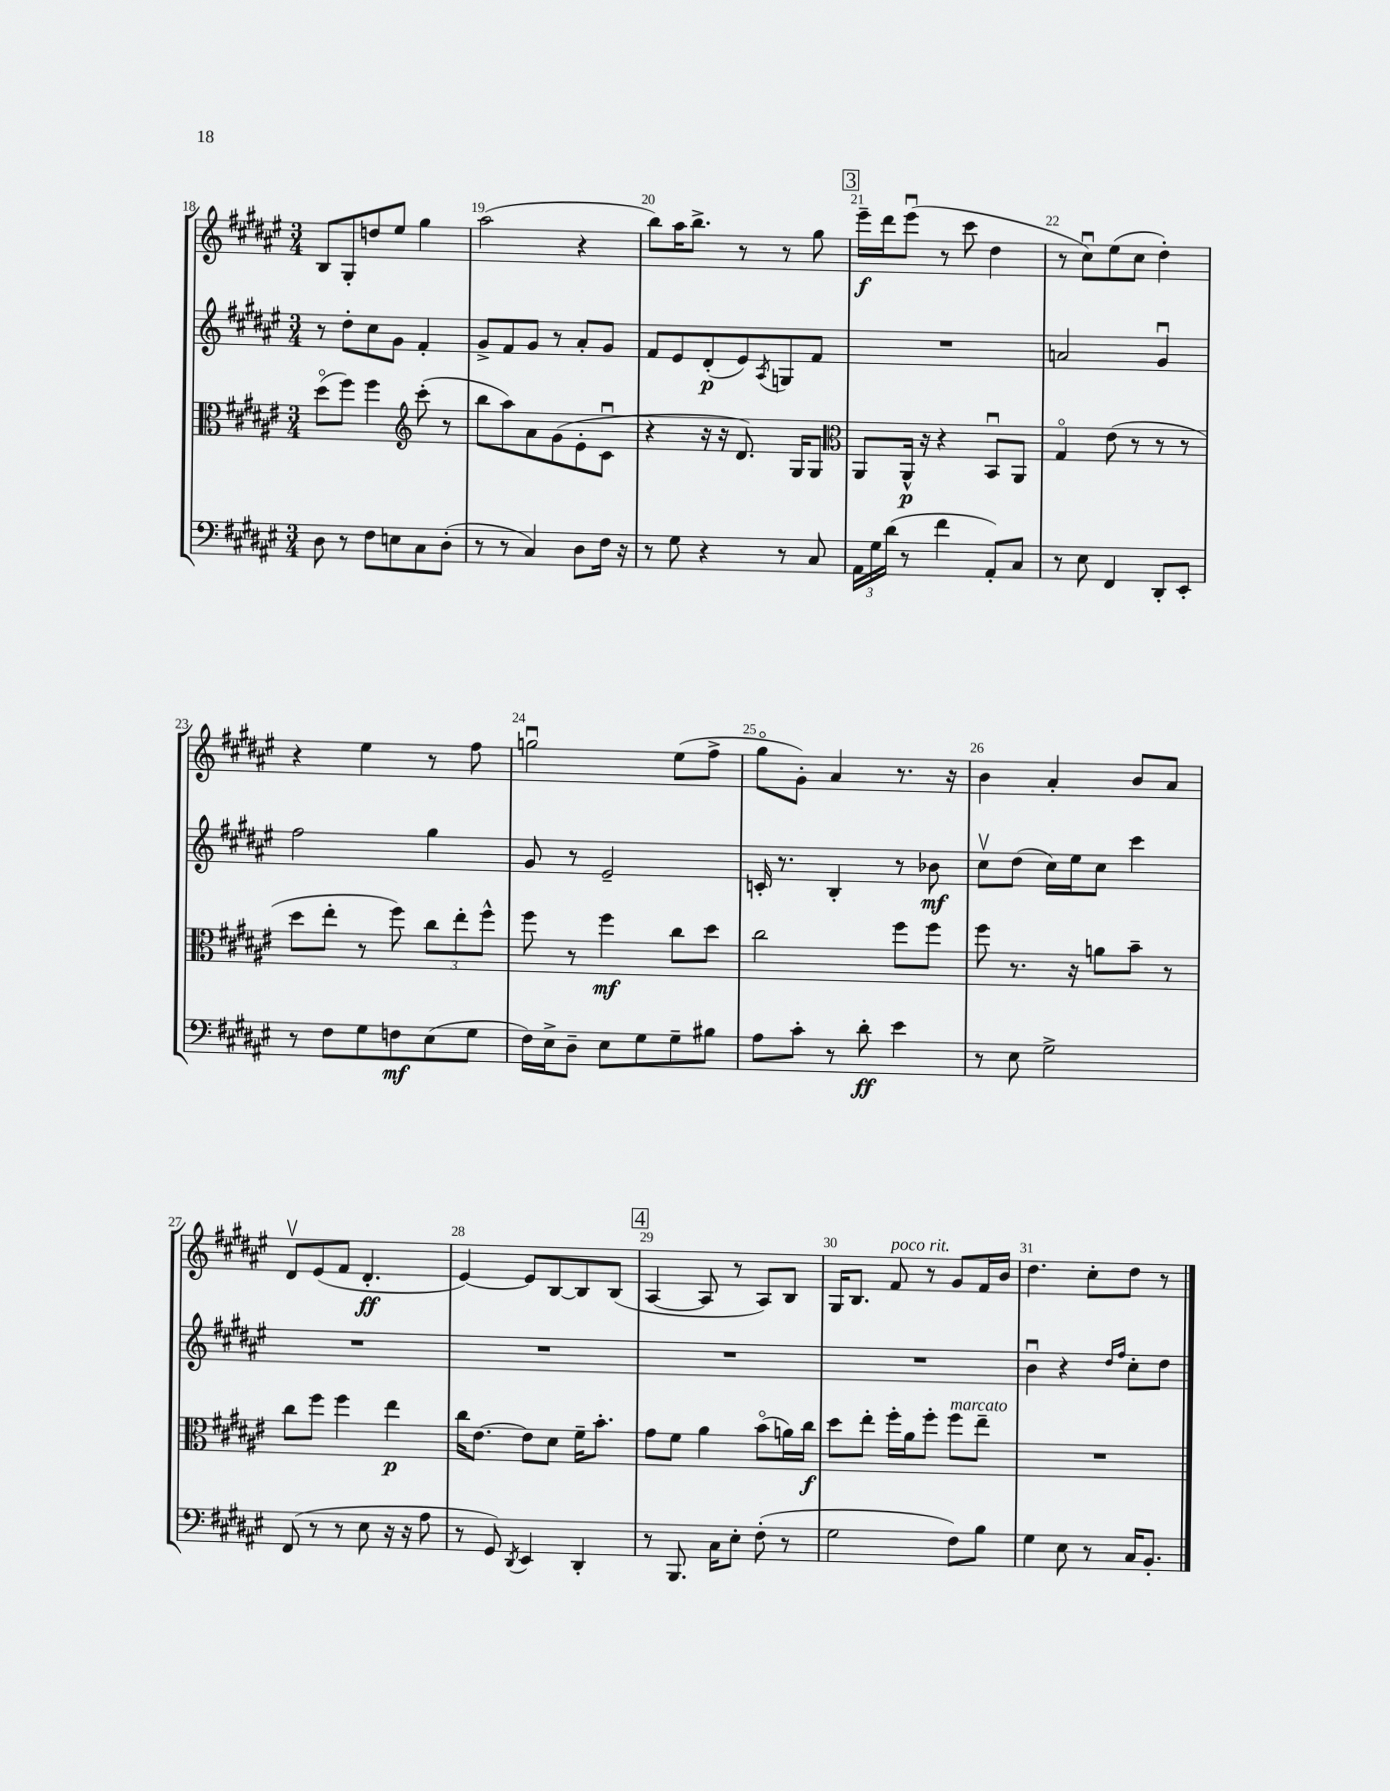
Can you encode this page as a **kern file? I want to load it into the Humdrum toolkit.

**kern	**dynam	**kern	**dynam	**kern	**dynam	**kern	**dynam
*part4	*part4	*part3	*part3	*part2	*part2	*part1	*part1
*staff4	*staff4	*staff3	*staff3	*staff2	*staff2	*staff1	*staff1
*clefF4	*	*clefC3	*	*clefG2	*	*clefG2	*
*k[f#c#g#d#a#e#]	*	*k[f#c#g#d#a#e#]	*	*k[f#c#g#d#a#e#]	*	*k[f#c#g#d#a#e#]	*
*M3/4	*	*M3/4	*	*M3/4	*	*M3/4	*
=18	=18	=18	=18	=18	=18	=18	=18
8D#\	.	(8dd#\L	.	8r	.	8B/L	.
8r	.	8ff#\J)	.	8dd#'\L	.	8G#'/	.
8F#\L	.	4ff#\	.	8cc#\	.	8ddn/	.
8En\	.	.	.	8g#\J	.	8ee#/J	.
*	*	*clefG2	*	*	*	*	*
8C#\	.	(8ccc#'\	.	4f#'/	.	4gg#\	.
(8D#'\J	.	8r	.	.	.	.	.
=19	=19	=19	=19	=19	=19	=19	=19
8r	.	8bb\L	.	8g#^/L	.	(2aa#\	.
8r	.	8aa#\)	.	8f#/	.	.	.
4C#/)	.	8a#\	.	8g#/J	.	.	.
.	.	(8g#\	.	8r	.	.	.
8D#\L	.	8e#'\	.	8a#'/L	.	4r	.
16F#\Jk	.	8c#u\J	.	8g#/J	.	.	.
16r	.	.	.	.	.	.	.
=20	=20	=20	=20	=20	=20	=20	=20
8r	.	4r	.	8f#/L	.	8bb\L)	.
8G#\	.	.	.	8e#/	.	16aa#\K	.
.	.	.	.	.	.	8.bb^\J	.
4r	.	16r	.	(8d#'/	p	.	.
.	.	16r	.	.	.	.	.
.	.	8.d#/)	.	8e#/)	.	8r	.
.	.	.	.	8qA#/	.	.	.
8r	.	.	.	8Gn/	.	8r	.
.	.	16G#/KL	.	.	.	.	.
8C#/	.	8G#/J	.	8f#/J	.	8gg#\	.
!!LO:REH:place=s1:t=3
=21	=21	=21	=21	=21	=21	=21	=21
*	*	*clefC3	*	*	*	*	*
24AA#\LL	.	8AA#/L	.	2.r	.	16eee#~\LL	f
24G#\	.	.	.	.	.	.	.
.	.	.	.	.	.	16ddd#\J	.
(24d#\JJ	.	.	.	.	.	.	.
8r	.	16AA#^^/Jk	p	.	.	(8eee#u\J	.
.	.	16r	.	.	.	.	.
4f#\	.	4r	.	.	.	8r	.
.	.	.	.	.	.	8ccc#\	.
8AA#'/L)	.	8BBu/L	.	.	.	4dd#\	.
8C#/J	.	8AA#/J	.	.	.	.	.
=22	=22	=22	=22	=22	=22	=22	=22
8r	.	4G#/	.	2an/	.	8r	.
8E#\	.	.	.	.	.	8cc#u\L)	.
4FF#/	.	(8e#\	.	.	.	(8ee#\	.
.	.	8r	.	.	.	8cc#\J	.
8DD#'/L	.	8r	.	4g#u/	.	4dd#'\)	.
8EE#'/J	.	8r	.	.	.	.	.
!!LO:LB:g=z
=23	=23	=23	=23	=23	=23	=23	=23
8r	.	8dd#\L	.	2ff#\	.	4r	.
8F#\L	.	8ee#'\J	.	.	.	.	.
8G#\	.	8r	.	.	.	4ee#\	.
8Fn\	mf	8ff#\)	.	.	.	.	.
(8E#\	.	12cc#\L	.	4gg#\	.	8r	.
.	.	12ee#'\	.	.	.	.	.
8G#\J	.	.	.	.	.	8ff#\	.
.	.	12ff#^^\J	.	.	.	.	.
=24	=24	=24	=24	=24	=24	=24	=24
16F#\LL)	.	8ff#\	.	8g#/	.	2ggnu\	.
16E#^\J	.	.	.	.	.	.	.
8D#~\J	.	8r	.	8r	.	.	.
8E#\L	.	4ff#\	mf	2e#~/	.	.	.
8G#\	.	.	.	.	.	.	.
8G#~\	.	8cc#\L	.	.	.	(8ee#\L	.
8B#X\J	.	8dd#\J	.	.	.	8ff#^\J	.
=25	=25	=25	=25	=25	=25	=25	=25
8A#\L	.	2cc#\	.	16cn'/	.	8gg#\L	.
.	.	.	.	8.r	.	.	.
8c#'\J	.	.	.	.	.	8g#'\J)	.
8r	.	.	.	4B'/	.	4a#/	.
8d#'\	ff	.	.	.	.	.	.
4e#\	.	8ff#\L	.	8r	.	8.r	.
.	.	8ff#\J	.	8b-X\	mf	.	.
.	.	.	.	.	.	16r	.
=26	=26	=26	=26	=26	=26	=26	=26
8r	.	8ff#\	.	8cc#v\L	.	4b\	.
8E#\	.	8.r	.	(8dd#\J	.	.	.
2G#^\	.	.	.	16cc#\LL)	.	4a#'/	.
.	.	16r	.	16ee#\J	.	.	.
.	.	8an\L	.	8cc#\J	.	.	.
.	.	8b~\J	.	4ccc#\	.	8b/L	.
.	.	8r	.	.	.	8a#/J	.
!!LO:LB:g=z
=27	=27	=27	=27	=27	=27	=27	=27
(8FF#/	.	8cc#\L	.	2.r	.	8d#v/L	.
8r	.	8ff#\J	.	.	.	(8e#/	.
8r	.	4ff#\	.	.	.	8f#/J	.
8E#\	.	.	.	.	.	4.d#'/	ff
16r	.	4ee#\	p	.	.	.	.
16r	.	.	.	.	.	.	.
8A#\	.	.	.	.	.	.	.
=28	=28	=28	=28	=28	=28	=28	=28
8r	.	16cc#\KL	.	2.r	.	[4e#/)	.
.	.	[8.e#\J	.	.	.	.	.
8GG#/)	.	.	.	.	.	.	.
8qDD#/	.	.	.	.	.	.	.
4EE#/	.	8e#\L]	.	.	.	8e#/L]	.
.	.	8d#\J	.	.	.	[8B/	.
4DD#'/	.	16f#~\KL	.	.	.	8B/]	.
.	.	8.b'\J	.	.	.	.	.
.	.	.	.	.	.	(8B/J	.
!!LO:REH:place=s1:t=4
=29	=29	=29	=29	=29	=29	=29	=29
8r	.	8g#\L	.	2.r	.	[4A#/	.
8.BBB/	.	8f#\J	.	.	.	.	.
.	.	4a#\	.	.	.	8A#/]	.
16C#\KL	.	.	.	.	.	.	.
8E#'\J	.	.	.	.	.	8r	.
(8F#'\	.	(8b\L	.	.	.	8A#/L)	.
8r	.	16an\L)	.	.	.	8B/J	.
.	.	16cc#\JJ	f	.	.	.	.
=30	=30	=30	=30	=30	=30	=30	=30
2G#\	.	8dd#\L	.	2.r	.	16G#/KL	.
.	.	.	.	.	.	8.B/J	.
.	.	8ee#'\J	.	.	.	.	.
!	!	!	!	!	!	!LO:TX:a:i:t=poco rit.	!
.	.	16ff#'\LL	.	.	.	8f#/	.
.	.	16a#\J	.	.	.	.	.
.	.	8ff#'\J	.	.	.	8r	.
!	!	!LO:TX:a:i:t=marcato	!	!	!	!	!
8F#\L)	.	8ff#\L	.	.	.	8g#/L	.
8B\J	.	8ee#~\J	.	.	.	16f#/L	.
.	.	.	.	.	.	16b/JJ	.
=31	=31	=31	=31	=31	=31	=31	=31
4G#\	.	2.r	.	4bu\	.	4.dd#\	.
8E#\	.	.	.	4r	.	.	.
8r	.	.	.	.	.	8cc#'\L	.
.	.	.	.	16qqdd#/LL	.	.	.
.	.	.	.	16qqff#/JJ	.	.	.
16C#/KL	.	.	.	8cc#'\L	.	8dd#\J	.
8.BB'/J	.	.	.	.	.	.	.
.	.	.	.	8dd#\J	.	8r	.
==	==	==	==	==	==	==	==
*-	*-	*-	*-	*-	*-	*-	*-
